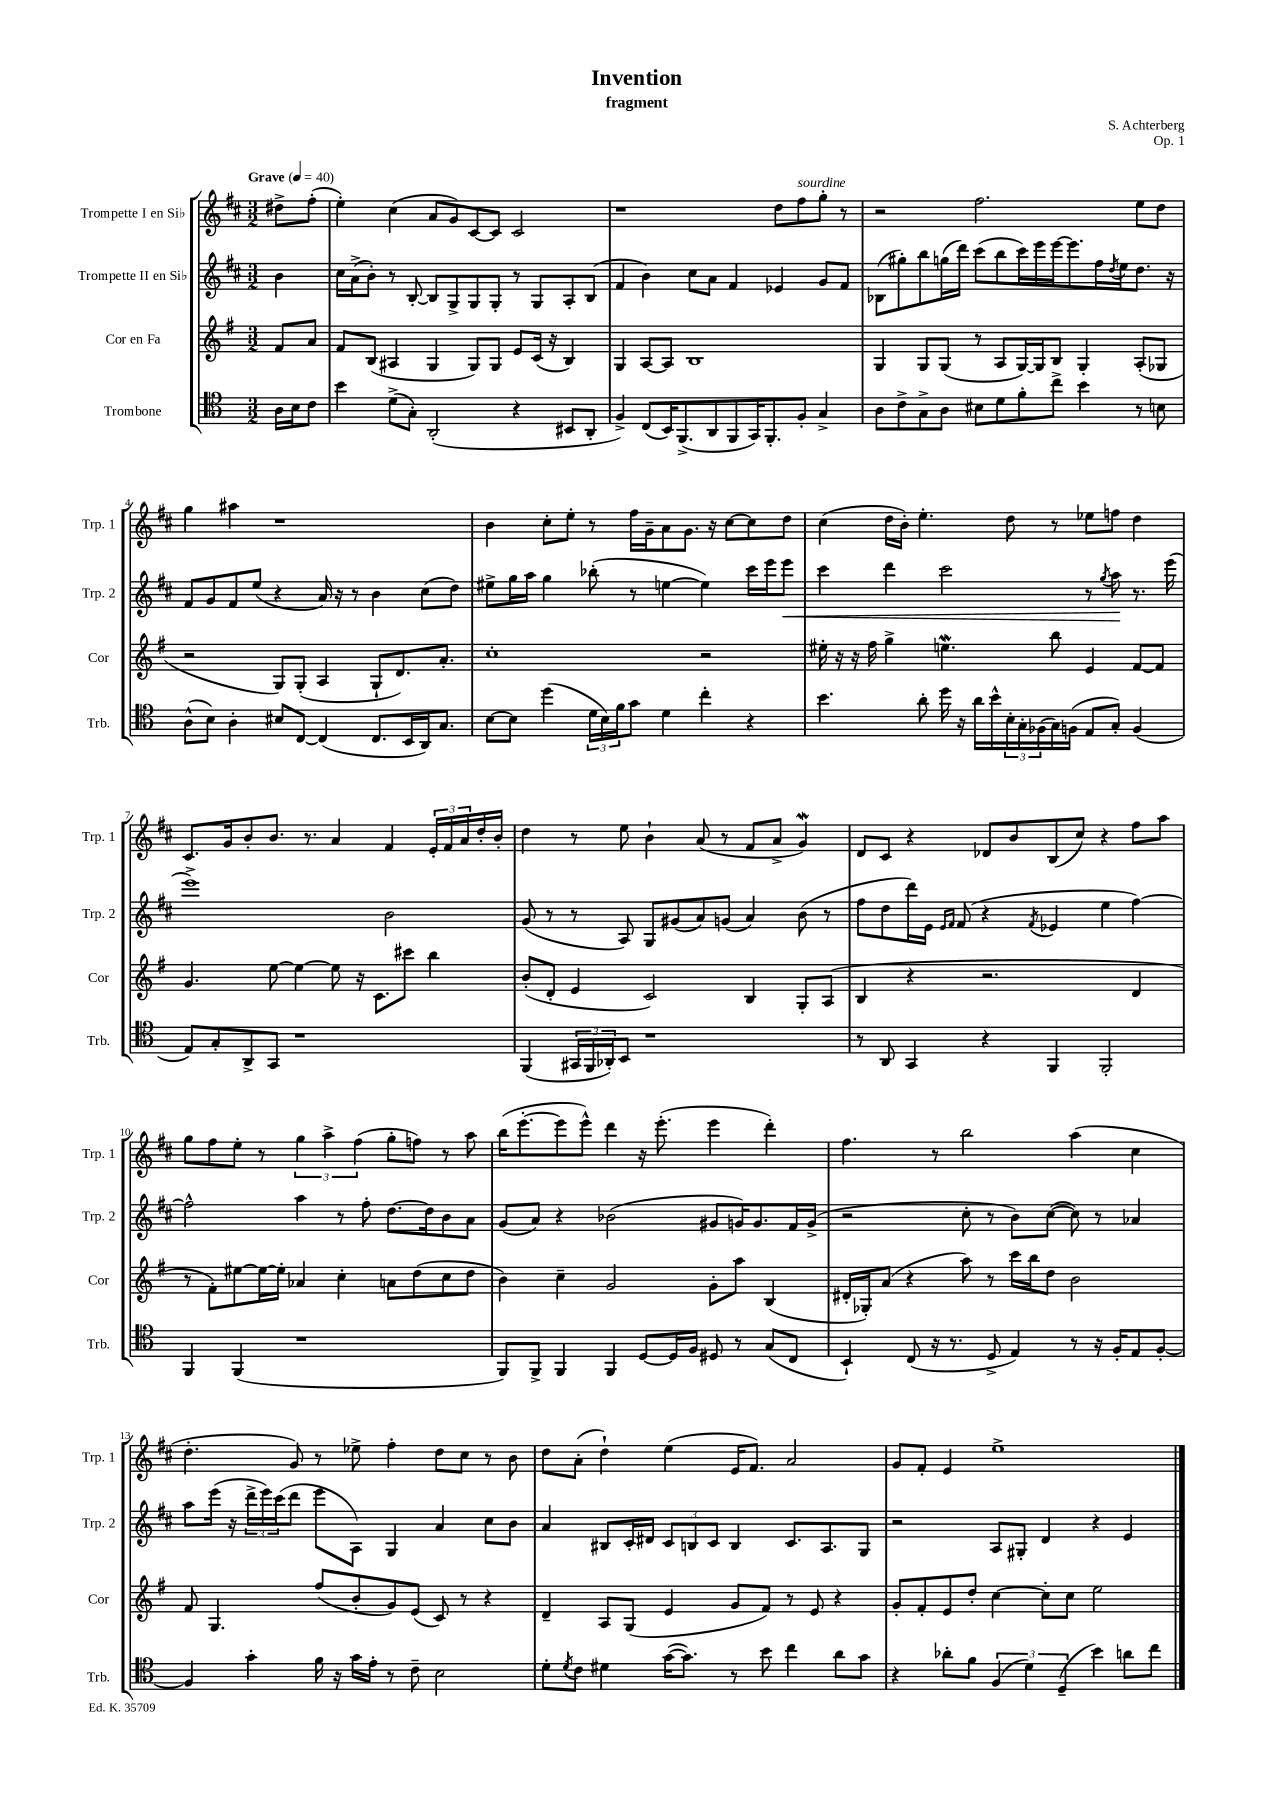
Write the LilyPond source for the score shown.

\header { title = "Invention" composer = "S. Achterberg" subtitle = "fragment" opus = "Op. 1" }
<<
\new StaffGroup <<
\new Staff = "s0" \with { instrumentName = "Trompette I en Sib" shortInstrumentName = "Trp. 1" } {
    \clef treble \key d \major \numericTimeSignature \time 3/2 \partial 4 \tempo "Grave" 4 = 40
    dis''8-> fis''8-.( |
    e''4-.) cis''4( a'8 g'8) cis'8~ cis'8 cis'2 |
    r1 d''8 fis''8^\markup { \italic "sourdine" } g''8-. r8 |
    r2 fis''2. e''8 d''8 |
    g''4 ais''4 r1 |
    b'4 cis''8-. e''8-. r8 fis''16 g'16-- a'8 g'8. r16 cis''8~ cis''8 d''8 |
    cis''4( d''16 b'16-.) e''4.-. d''8 r8 ees''8 f''8 d''4 |
    cis'8. g'16 b'8-. b'8. r8. a'4 fis'4 \tuplet 3/2 { e'16-. fis'16 a'16 } d''16-. b'16-. |
    d''4 r8 e''8 b'4-! a'8( r8 fis'8 a'8-> g'4\mordent) |
    d'8 cis'8 r4 des'8 b'8 b8( cis''8) r4 fis''8 a''8 |
    g''8 fis''8 e''8-. r8 \tuplet 3/2 { g''4 a''4-> fis''4( } g''8-. f''8) r8 a''8 |
    b''16( e'''8.~-. e'''8 e'''8-^) d'''4 r16 e'''8.-.( e'''4 d'''4-.) |
    fis''4. r8 b''2 a''4( cis''4 |
    d''4.-. g'8) r8 ees''8-> fis''4-. d''8 cis''8 r8 b'8 |
    d''8 a'8-.( d''4-!) e''4( e'16 fis'8.) a'2 |
    g'8 fis'8-. e'4 e''1-> \bar "|." |
}
\new Staff = "s1" \with { instrumentName = "Trompette II en Sib" shortInstrumentName = "Trp. 2" } {
    \clef treble \key d \major \numericTimeSignature \time 3/2 \partial 4
    b'4 |
    cis''16 a'16->( b'8-.) r8 b8~-. b8 g8-> g8 g8-. r8 g8 a8-. b8( |
    fis'4 b'4) cis''8 a'8 fis'4 ees'4 g'8 fis'8 |
    bes8( gis''8-.) b''8 g''16( d'''16) cis'''8( b''8 cis'''16) e'''16 e'''16~ e'''8. fis''16 \acciaccatura { d''8 } e''16 d''8. r16 |
    fis'8 g'8 fis'8 e''8( r4 a'16) r16 r8 b'4 cis''8( d''8) |
    eis''8-> g''16 a''16 g''4 bes''8-.( r8 e''4~ e''4) cis'''16 e'''16 e'''8\< |
    cis'''4 d'''4 cis'''2 r8 \acciaccatura { g''8 } a''8\! r8. e'''16( |
    e'''1->) b'2 |
    g'8( r8 r8 a8) g8 gis'8( a'8) g'8( a'4) b'8( r8 |
    fis''8 d''8 d'''16) e'16 \grace { e'16 fis'16 } fis'8( r4 \acciaccatura { fis'8 } ees'4 e''4 fis''4~) |
    fis''2-^ a''4 r8 fis''8-. d''8.~ d''16 b'8 a'8 |
    g'8( a'8) r4 bes'2( gis'8 g'16) g'8. fis'16 g'16->( |
    r2 cis''8-. r8 b'8) cis''8~( cis''8) r8 aes'4 |
    a''8 e'''16( r16 \tuplet 3/2 { d'''16-> e'''16) cis'''16( } d'''8 e'''8 a8) g4 a'4 cis''8 b'8 |
    a'4 bis8 cis'16-. dis'16 \tuplet 3/2 { cis'8 b8 cis'8 } b4 cis'8. a8. g8 |
    r2 a8 gis8-. d'4 r4 e'4 \bar "|." |
}
\new Staff = "s2" \with { instrumentName = "Cor en Fa" shortInstrumentName = "Cor" } {
    \clef treble \key g \major \numericTimeSignature \time 3/2 \partial 4
    fis'8 a'8 |
    fis'8 b8( ais4 g4 g8) g8 e'8 c'16( r16 b4) |
    g4 a8~ a8 b1 |
    g4 g8 g8( r8 a8 g16~) g16 b8 g4-. a8-.( ges8 |
    r2 g8) g8-.( a4 g8-! d'8.) a'8.-. |
    c''1-. r2 |
    eis''16-. r16 r16 fis''16 g''4-> e''4.\mordent b''8 e'4 fis'8~ fis'8 |
    g'4. e''8~ e''4~ e''8 r16 c'8. cis'''8 b''4 |
    b'8-.( d'8-. e'4 c'2) b4 g8-. a8( |
    b4 r4 r2. d'4 |
    r8 fis'8-.) eis''8~ eis''16~ eis''16-. aes'4 c''4-. a'8 d''8( c''8 d''8 |
    b'4) c''4-- g'2 g'8-. a''8 b4( |
    dis'16-. ges16-.) a'8( r4 a''8) r8 c'''16 b''16 d''8 b'2 |
    fis'8 g4. fis''8( b'8-. g'8) e'8( c'8) r8 r4 |
    d'4-- a8 g8( e'4 g'8 fis'8) r8 e'8 r4 |
    g'8-. fis'8-. e'8 d''8-. c''4~ c''8-. c''8 e''2 \bar "|." |
}
\new Staff = "s3" \with { instrumentName = "Trombone" shortInstrumentName = "Trb." } {
    \clef tenor \key c \major \numericTimeSignature \time 3/2 \partial 4
    a16 b16 c'8 |
    b'4 d'8->( g8-.) a,2-.( r4 bis,8 a,8-. |
    f4->) c8( b,16) f,8.->( a,8 f,8 g,16) f,8.-. f8-. g4-> |
    a8 c'8-> g8-> a8 bis8 d'8 f'8-. c''8-> b'4 r8 b8 |
    a8-^( b8) a4-. bis8 c8~ c4( c8. b,16 a,16) g8. |
    b8~ b8 d''4( \tuplet 3/2 { d'16 b16) f'16 } g'8 d'4 c''4-. r4 |
    b'4. a'8-. d''16 r16 a'16 b'16-^ \tuplet 3/2 { b16-. g16-. fes16( } g16) f16( e8 g8-.) f4( |
    e8) g8-. a,8-> g,8 r1 |
    f,4( \tuplet 3/2 { gis,16 f,16 aes,16-.) } b,8 r1 |
    r8 a,8 g,4 r4 f,4 f,2-. |
    f,4 f,4( r1 |
    f,8) f,8-> f,4 f,4 d8~ d16 f16 dis8 r8 g8( c8 |
    b,4-!) c8( r16 r8. d8-> e4) r8 r16 f16-. e8 f8~-. |
    f4 g'4-. f'16 r16 g'16 e'16-. r8 c'8-- b2 |
    d'8-. \acciaccatura { d'8 } c'8 dis'4 g'16~( g'8.) r8 b'8 c''4 a'8 g'8 |
    r4 aes'8-. f'8 \tuplet 3/2 { f4( d'4) d4--( } b'4) a'8 c''8 \bar "|." |
}
>>
>>
